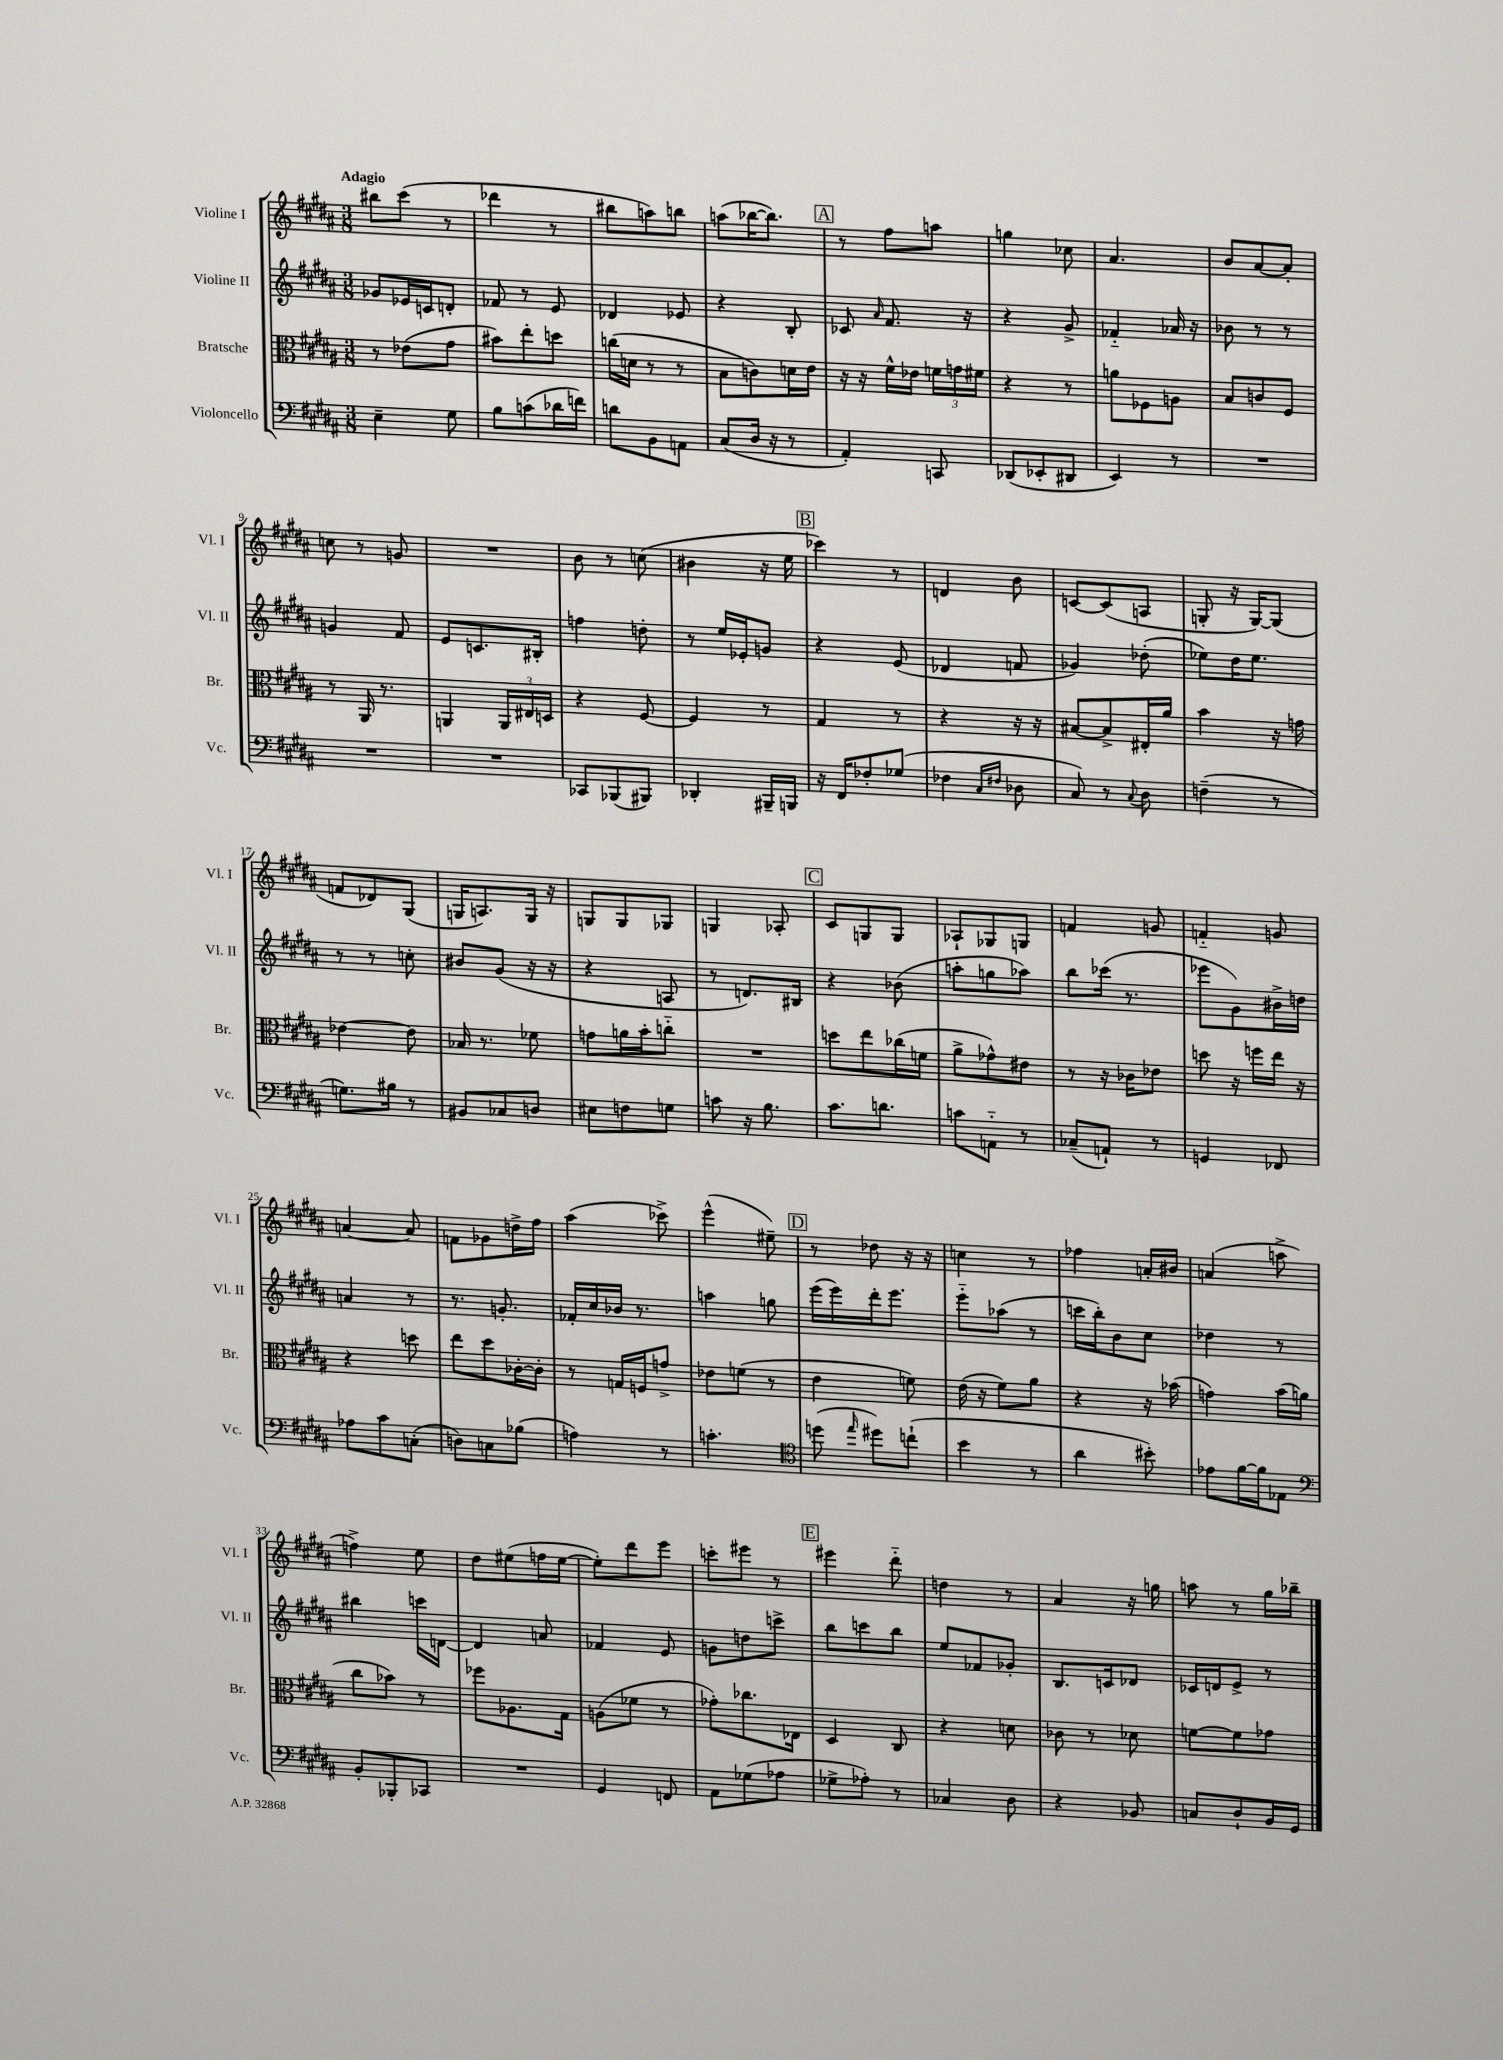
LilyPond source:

<<
\new StaffGroup <<
\new Staff = "s0" \with { instrumentName = "Violine I" shortInstrumentName = "Vl. I" } {
    \clef treble \key b \major \numericTimeSignature \time 3/8 \tempo "Adagio"
    \autoBeamOff bis''8[ cis'''8]( r8 |
    des'''4 r8 |
    bis''8[ a''8) b''8] |
    a''8[( bes''16~ bes''8.]) |
    \mark \markup { \box "A" } r8 fis''8[ a''8] |
    g''4 ces''8 |
    ais'4. |
    b'8[ ais'8~ ais'8]-. |
    c''8 r8 g'8 |
    R4. |
    b'8 r8 c''8( |
    bis'4 r16 e''16 |
    \mark \markup { \box "B" } ces'''4) r8 |
    d'4 b'8 |
    c'8[~ c'8( a8] |
    g8-. r16 g16[~) g8]( |
    f'8[ des'8) gis8]( |
    g16[ a8.) g16] r16 |
    g8[ g8 ges8] |
    g4 aes8-. |
    \mark \markup { \box "C" } cis'8[ g8 g8] |
    aes8[-! ges8 g8] |
    f'4 g'8 |
    f'4-_ g'8 |
    a'4~ a'8 |
    f'8[ ges'8 d''16-> fis''16] |
    ais''4( ces'''8->) |
    e'''4-^( eis''8--) |
    \mark \markup { \box "D" } r8 des''8 r16 r16 |
    c''4 r8 |
    fes''4 a'16[-. bis'16] |
    a'4( a''8-> |
    f''4->) e''8 |
    dis''8[ eis''8( f''16 eis''16]~ |
    eis''8[-.) dis'''8 e'''8] |
    c'''8[-. eis'''8] r8 |
    \mark \markup { \box "E" } eis'''4 dis'''8-_ |
    d''4 r8 |
    ais'4 r16 g''16 |
    a''8 r8 gis''16[ bes''16]-- \bar "|." |
}
\new Staff = "s1" \with { instrumentName = "Violine II" shortInstrumentName = "Vl. II" } {
    \clef treble \key b \major \numericTimeSignature \time 3/8
    \autoBeamOff ges'8[ ees'16 c'16 d'8]-. |
    fes'8 r8 e'8 |
    des'4 ees'8 |
    r4 b8-. |
    \mark \markup { \box "A" } ces'8 \grace { ais'16 } fis'8. r16 |
    r4 gis'8-> |
    fes'4-_ aes'16 r16 |
    bes'8 r8 r8 |
    g'4 fis'8 |
    e'8[ c'8. bis16]-. |
    f''4 d''8-. |
    r8 e''16[ ees'16-. g'8] |
    \mark \markup { \box "B" } r4 e'8( |
    des'4 f'8 |
    ges'4) des''8-.( |
    ees''8[) dis''16 ees''8.] |
    r8 r8 c''8-. |
    bis'8[ gis'8]( r16 r16 |
    r4 a8 |
    r8 d'8.[) bis16] |
    \mark \markup { \box "C" } r4 bes'8( |
    a''8[-. g''8 aes''8]) |
    b''8[ ces'''16]( r8. |
    ees'''8[ gis'8) bis'16-> d''16] |
    a'4 r8 |
    r8. g'8.-. |
    fes'16[-. cis''16 bes'16] r8. |
    a''4 g''8 |
    \mark \markup { \box "D" } e'''16[( e'''16) dis'''16-. e'''8.] |
    e'''8[-_ aes''8]( r8 |
    c'''16[ b''16-.) b'8 cis''8] |
    des''4 r8 |
    bis''4 c'''16[ d'16]~ |
    d'4 a'8 |
    fes'4 e'8 |
    g'8[ d''8 c'''8]-> |
    \mark \markup { \box "E" } b''8[ c'''8 b''8] |
    e''8[ fes'8 ges'8]-. |
    b8.[ c'16 des'8] |
    ces'16[ d'16 e'8]-> r8 \bar "|." |
}
\new Staff = "s2" \with { instrumentName = "Bratsche" shortInstrumentName = "Br." } {
    \clef alto \key b \major \numericTimeSignature \time 3/8
    \autoBeamOff r8 ees'8[( gis'8] |
    bis'8[) e''8-. d''8] |
    c''16[( d'16] r8 r8 |
    b8[ c'8) d'16 e'16] |
    \mark \markup { \box "A" } r16 r16 fis'16[-^ ees'16] \tuplet 3/2 { f'16[ g'16 fis'16] } |
    r4 r8 |
    a'8[ fes8 a8] |
    b8[ c'8 fis8] |
    r8 ais,16 r8. |
    a,4 \tuplet 3/2 { a,16[ eis16 d16] } |
    r4 fis8~ |
    fis4 r8 |
    \mark \markup { \box "B" } gis4 r8 |
    r4 r16 r16 |
    bis8[~ bis8-> eis16-. ais'16] |
    b'4 r16 g'16 |
    ees'4~ ees'8 |
    bes16 r8. fes'8 |
    g'8[ a'16 b'16-. c''8]-_ |
    R4. |
    \mark \markup { \box "C" } d''8[ e''8 ces''16( f'16] |
    ais'8[-> ges'8-^) eis'8] |
    r8 r16 ces'16[ ees'8] |
    d''8 r16 f''16[ e''16] r16 |
    r4 d''8 |
    e''8[ dis''8 ces'16~-. ces'16]-. |
    r8 g16[ f16 g'8]-> |
    ees'8[ f'8]( r8 |
    \mark \markup { \box "D" } e'4 f'8) |
    e'16( r16 fis'8[) ais'8] |
    r4 r16 bes'16( |
    g'4) b'16[( a'16] |
    cis''8[ bes'8]) r8 |
    fes''8[ aes8. gis16] |
    a8[( fes'8] r8 |
    ges'8[-.) ces''8. ees16] |
    \mark \markup { \box "E" } dis4 cis8 |
    r4 d'8 |
    ces'8 r8 des'8 |
    f'8[~ f'8 ges'8] \bar "|." |
}
\new Staff = "s3" \with { instrumentName = "Violoncello" shortInstrumentName = "Vc." } {
    \clef bass \key b \major \numericTimeSignature \time 3/8
    \autoBeamOff e4-- gis8 |
    b8[ c'8( des'16 f'16]) |
    d'8[ b,8 a,8] |
    cis8[( dis16] r16 r8 |
    \mark \markup { \box "A" } ais,4-.) c,8 |
    des,8[( ees,8-. dis,8] |
    e,4) r8 |
    R4. |
    R4. |
    R4. |
    ces,8[ bes,,8( bis,,8]) |
    des,4-. bis,,16[-- b,,16] |
    \mark \markup { \box "B" } r16 fis,16[ fes8-. ges8]( |
    fes4 \grace { cis16[ fis16] } des8 |
    cis8) r8 \appoggiatura { cis8 } dis8 |
    f4--( r8 |
    g8.[) bis16] r8 |
    bis,8[ ces8 d8] |
    eis8[ f8 g8] |
    c'8 r16 b8. |
    \mark \markup { \box "C" } cis'8.[ d'8.] |
    c'8[ a,8]-_ r8 |
    ces8[--( a,8]-!) r8 |
    g,4 fes,8 |
    aes8[ cis'8 c8]-.( |
    d8[) c8 bes8]( |
    a4) r8 |
    c'4.-. |
    \mark \markup { \box "D" } \clef tenor d''8( \grace { e''16 } dis''8[) c''8]-!( |
    b'4 r8 |
    ais'4 bis'8-.) |
    ees'8[ fis'16~ fis'16 ees8] |
    \clef bass b,8[-. bes,,8-. ces,8] |
    R4. |
    gis,4 f,8 |
    ais,8[ ges8( aes8] |
    \mark \markup { \box "E" } ges8[-> aes8]-.) r8 |
    ces4 dis8 |
    r4 bes,8 |
    c8[ dis8-! b,16 gis,16] \bar "|." |
}
>>
>>
